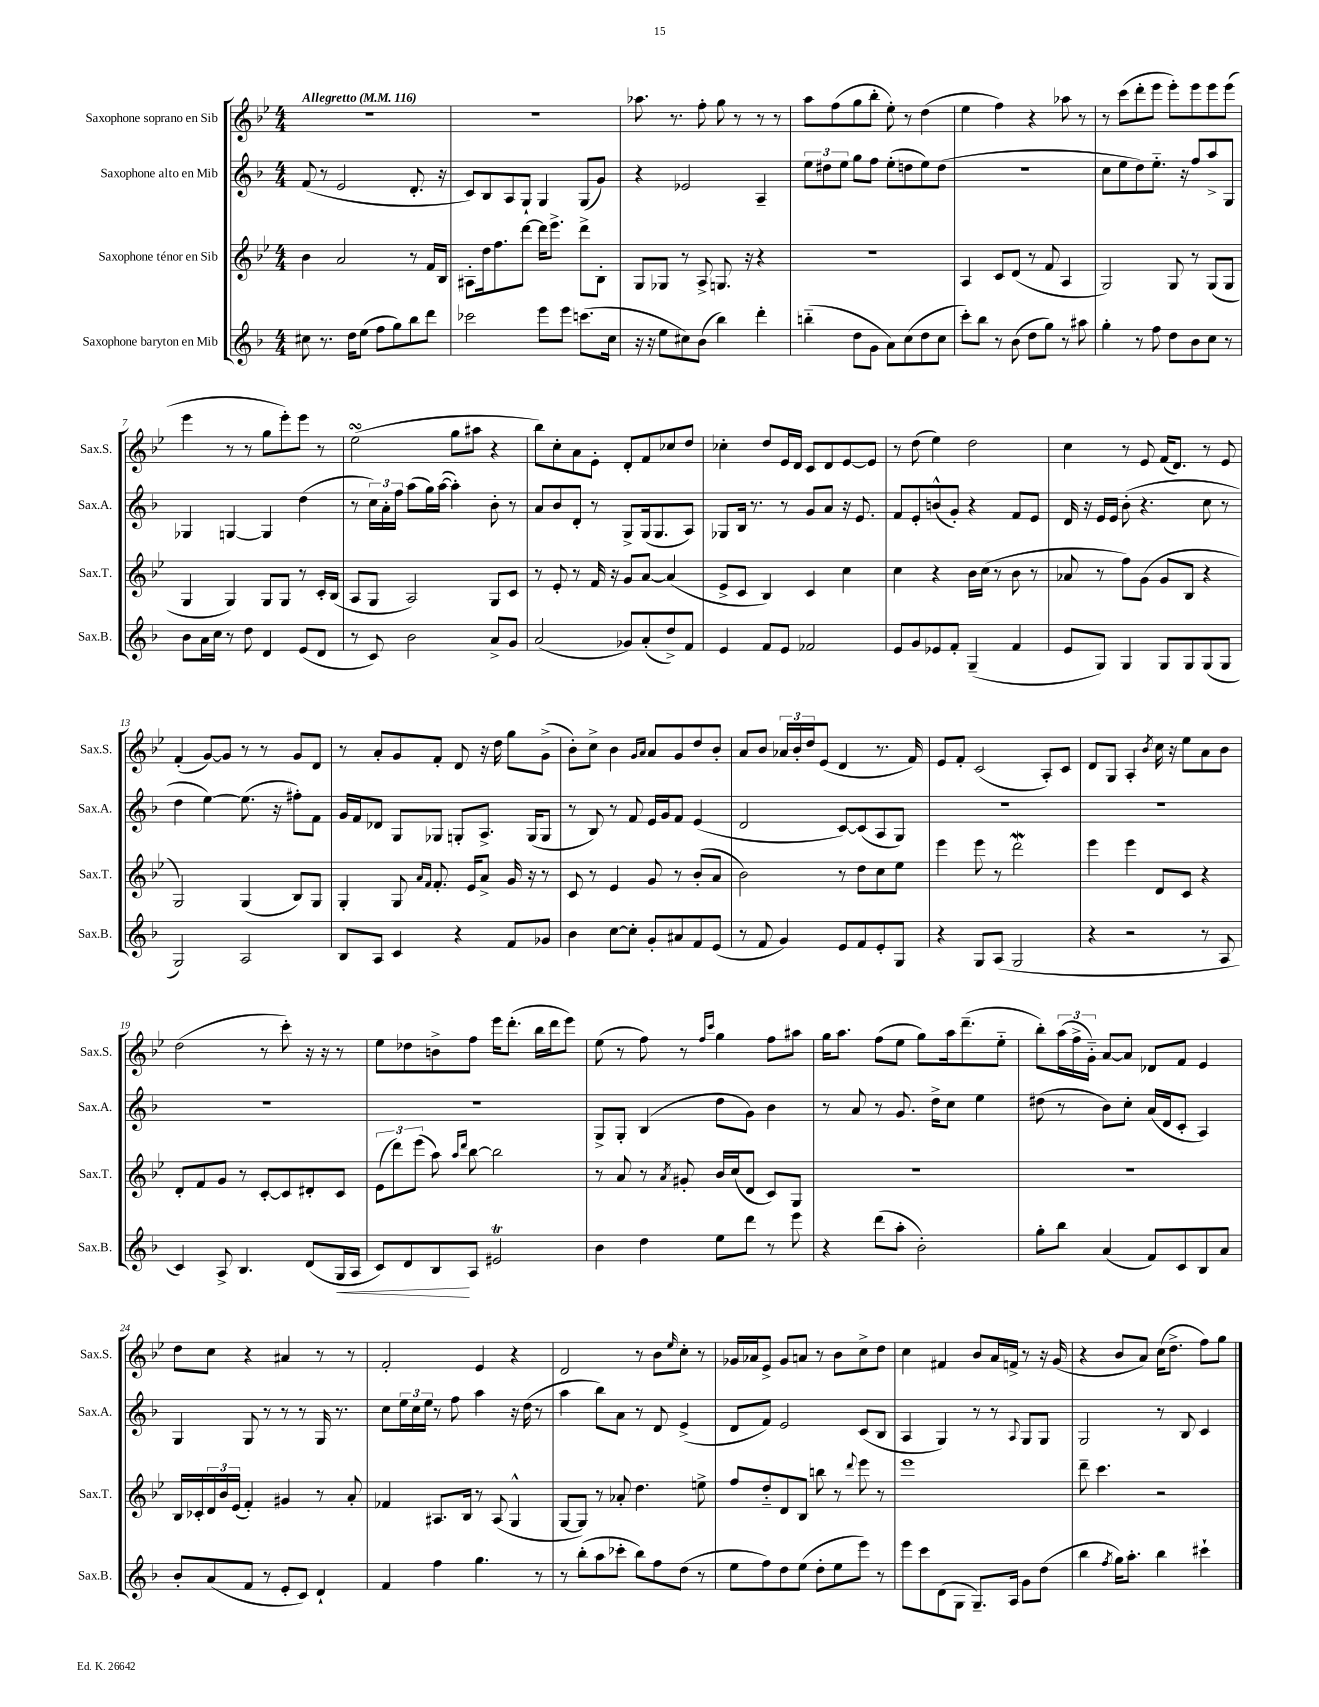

**kern	**kern	**kern	**kern
*staff4	*staff3	*staff2	*staff1
*clefG2	*clefG2	*clefG2	*clefG2
*k[b-]	*k[b-e-]	*k[b-]	*k[b-e-]
*M4/4	*M4/4	*M4/4	*M4/4
*MM116	*MM116	*MM116	*MM116
8cc#	4b-	(8f	1r
8.r	.	8r	.
.	2a	2e	.
16dd	.	.	.
(8ee	.	.	.
8ff	.	.	.
8gg)	.	.	.
8bb-	8r	8.d'	.
8ddd	16f	.	.
.	16B-	16r	.
=	=	=	=
2ccc-	8A#'	8c)	1r
.	16dd	8B-	.
.	8.ff	.	.
.	.	8A	.
.	[8ddd	8G`	.
8eee	16ddd]	4G	.
.	8.eee-^	.	.
8eee	.	.	.
(8.ccc	8ddd^	(8G	.
.	8B-'	8g)	.
16cc	.	.	.
=	=	=	=
16r	8G	4r	8.aa-
16r	.	.	.
8ee	8G-	.	.
.	.	.	8.r
8cc#)	8r	2e-	.
(8b-	8A^	.	8ff'
4bb-)	8.G	.	8gg
.	.	.	8r
.	16r	.	.
4ddd'	4r	4A~	8r
.	.	.	8r
=	=	=	=
(4bb'~	1r	12ee	8aa
.	.	12dd#	.
.	.	.	(8ff
.	.	12ee	.
8dd	.	8gg	8gg
8g	.	8ff	8bb-'
8a)	.	(8ee'	8ee-')
(8cc	.	8dd	8r
8dd	.	8ee)	(4dd
8cc	.	(8dd	.
=	=	=	=
8ccc')	4A	1r	4ee-
8bb-	.	.	.
8r	8c	.	4ff)
(8b-	(8d	.	.
8dd	8r	.	4r
8gg)	8f	.	.
8r	4A	.	8aa-
8aa#	.	.	8r
=	=	=	=
4gg'	2G)	8cc	8r
.	.	8ee	(8ccc
8r	.	8dd)	8ddd'
8ff	.	8.ee'~	8eee-
8dd	8G	.	8eee-')
.	.	16r	.
8b-	8r	8ff	8eee-
8cc	(8G	8aa^	8eee-
8r	8G	8G	(8eee-
=	=	=	=
8b-	4G	4G-	4eee-
16a	.	.	.
16cc	.	.	.
8r	4G)	[4G	8r
8dd	.	.	8r
4d	8G	4G]	8gg
.	8G	.	8eee-')
(8e	8r	(4dd	8eee-
8d	16c'	.	8r
.	(16B-	.	.
=	=	=	=
8r	8A	8r	(2ee-
8c)	8G	24cc)	.
.	.	24a'	.
.	.	24ff	.
2b-	2A)	(8aa	.
.	.	16gg)	.
.	.	([16aa	.
.	.	4aa'])	8gg
.	.	.	8aa#
8a^	8G	8b-'	4r
8g	8c	8r	.
=	=	=	=
(2a	8r	8a	8bb-)
.	8e-'	8b-	8cc'
.	8r	8d'	8a
.	16f	8r	8e-'
.	16r	.	.
8g-)	8g	8G^	8d'
(8a'	[8a	(16G	8f
.	.	8.G	.
8dd^)	(4a]	.	8cc-
8f	.	8A)	8dd
=	=	=	=
4e	8e-^	8G-	4cc-'
.	8c	16B-	.
.	.	8.r	.
8f	4B-)	.	8dd
8e	.	8r	16e-
.	.	.	16d
2f-	4c	8g	8c
.	.	8a	8d
.	4cc	16r	[8e-
.	.	8.e	.
.	.	.	8e-]
=	=	=	=
8e	4cc	8f	8r
8g	.	8e'	(8dd
8e-	4r	(8b^^	4ee-)
8f'	.	8g')	.
(4G~	16b-	4r	2dd
.	(16cc	.	.
.	8r	.	.
4f	8b-	8f	.
.	8r	8e	.
=	=	=	=
8e	8a-	16d	4cc
.	.	16r	.
8G)	8r	16e	.
.	.	16e	.
4G	8ff)	(8b-'	8r
.	(8g	4.r	8e-
8G	8g	.	(16f
.	.	.	8.d)
8G	8B-	.	.
(8G	4r	8cc	8r
8G	.	8r	8e-
=	=	=	=
2G)	2G)	4dd	(4f'
.	.	[4ee)	[8g)
.	.	.	8g]
2A	(4G	(8.ee]	8r
.	.	.	8r
.	.	16r	.
.	8B-)	8ff#')	8g
.	8G	8f	8d
=	=	=	=
8B-	4G'	16g	8r
.	.	16f	.
8A	.	8d-	8a'
4c	8G	8G	8g
.	16qqa	.	.
.	16qqf	.	.
.	8.f'	8G-	8f'
4r	.	8G'	8d
.	16e-	.	.
.	8a^	8.A^	16r
.	.	.	16dd
8f	16g	.	8gg
.	16r	(16G	.
8g-	8r	8G	(8g^
=	=	=	=
4b-	8c	8r	8b-')
.	8r	8B-)	8cc^
[8cc	4e-	8r	4b-
8cc']	.	8f	.
.	.	.	16qqg
.	.	.	16qqa
8g'	8g	16e	8a
.	.	16g	.
8a#	8r	8f	8g
8f	(8b-'	(4e	8dd
(8e	8a	.	8b-'
=	=	=	=
8r	2b-)	2d	8a
8f	.	.	8b-
4g)	.	.	24a-
.	.	.	24b-'
.	.	.	24dd
.	.	.	(8e-
8e	8r	[8c)	4d
8f	8dd	(8c]	.
8e'	8cc	8A	8.r
8G	8ee-	8G)	.
.	.	.	16f)
=	=	=	=
4r	4eee-	1r	8e-
.	.	.	8f'
8G	8eee-	.	(2c
(8A	8r	.	.
2G	2ddd	.	.
.	.	.	8A')
.	.	.	8c
=	=	=	=
4r	4eee-	1r	8d
.	.	.	8G
2r	4eee-	.	4A'
.	.	.	8qb-
.	8d	.	16cc
.	.	.	16r
.	8c	.	8ee-
8r	4r	.	8a
8A	.	.	8b-
=	=	=	=
4c)	8d'	1r	(2dd
.	8f	.	.
8A^	8g	.	.
4.B-	8r	.	.
.	[8c'	.	8r
.	8c]	.	8ccc')
(8d	8d#'	.	16r
.	.	.	16r
16G	8c	.	8r
16A	.	.	.
=	=	=	=
8c)	(12e-	1r	8ee-
.	12ddd)	.	.
8d	.	.	8dd-
.	(12eee-	.	.
8B-	8aa)	.	8b^
.	16qqaa	.	.
.	16qqddd	.	.
8A	[8bb-	.	8ff
2e#	2bb-]	.	16eee-
.	.	.	(8.ddd'
.	.	.	16bb-
.	.	.	16ddd
.	.	.	8eee-)
=	=	=	=
4b-	8r	8G^	(8ee-
.	8a	8G'	8r
4dd	8r	(4B-	8ff)
.	8qa	.	.
.	8g#'	.	8r
.	.	.	16qqff
.	.	.	16qqccc
8ee	16b-	8dd	4gg
.	(16cc	.	.
8ddd	8d	8g)	.
8r	8c)	4b-	8ff
8eee	8G	.	8aa#
=	=	=	=
4r	1r	8r	16gg
.	.	.	8.aa
.	.	8a	.
(8ddd	.	8r	(8ff
8aa'	.	8.g	8ee-
2b-')	.	.	8gg)
.	.	16dd^	.
.	.	8cc	16aa
.	.	.	(8.ddd~
.	.	4ee	.
.	.	.	8ee-'~
=	=	=	=
8gg'	1r	(8dd#	8bb-')
8bb-	.	8r	(24aa
.	.	.	24ff^
.	.	.	24g'~)
(4a	.	8b-)	[8a
.	.	8cc'	8a]
8f)	.	(16a	8d-
.	.	16d	.
8c	.	8c'	8f
8B-	.	4A)	4e-
8a	.	.	.
=	=	=	=
8b-'	16B-	4G	8dd
.	16c-'	.	.
(8a	24d	.	8cc
.	24b-	.	.
.	(24e-	.	.
8f	4f')	8G	4r
8r	.	8r	.
8e'	4g#	8r	4a#
8c)	.	8r	.
4d`	8r	16G	8r
.	.	8.r	.
.	8a'	.	8r
=	=	=	=
4f	4f-	8cc	2f'
.	.	24ee	.
.	.	24cc	.
.	.	24ee	.
4ff	8.A#	8r	.
.	.	8ff	.
.	16B-	.	.
4.gg	8r	4aa	4e-
.	(8A#	.	.
.	4G^^	16r	4r
.	.	(16dd	.
8r	.	8r	.
=	=	=	=
8r	[8G	4aa	2d
(8bb-'	8G])	.	.
8aa	8r	8bb-)	.
8ccc-'	8a-'	8a	.
8bb-)	4.dd	8r	8r
8ff	.	8d	8b-
.	.	.	16qqee-
(8dd	.	(4e^	8cc'
8r	8ee^	.	8r
=	=	=	=
8ee	8ff	8d	16g-
.	.	.	16a-
8ff)	8dd'~	8f)	8e-^
8dd	8d	2e	8g-
(8ee	8B-	.	8a
8dd'	8bb	.	8r
8ee	8r	.	8b-
.	8qqddd	.	.
8eee)	8eee-	(8c	8cc^
8r	8r	8B-	8dd
=	=	=	=
8eee	1eee-	4A	4cc
8ccc	.	.	.
(8d	.	4G)	4f#
8G	.	.	.
8.G~)	.	8r	8b-
.	.	8r	16a
16A	.	.	16f^
.	.	8qqA	.
8g	.	8G	8r
(8dd	.	8G	16r
.	.	.	(16g
=	=	=	=
4bb-	8ddd~	2G	4r
.	4.ccc	.	.
8qff	.	.	.
16gg)	.	.	8b-
8.aa'	.	.	.
.	.	.	8a)
4bb-	2r	8r	(16cc
.	.	.	8.dd^
.	.	8B-	.
4ccc#`	.	4c	8ff)
.	.	.	8gg
==	==	==	==
*-	*-	*-	*-
